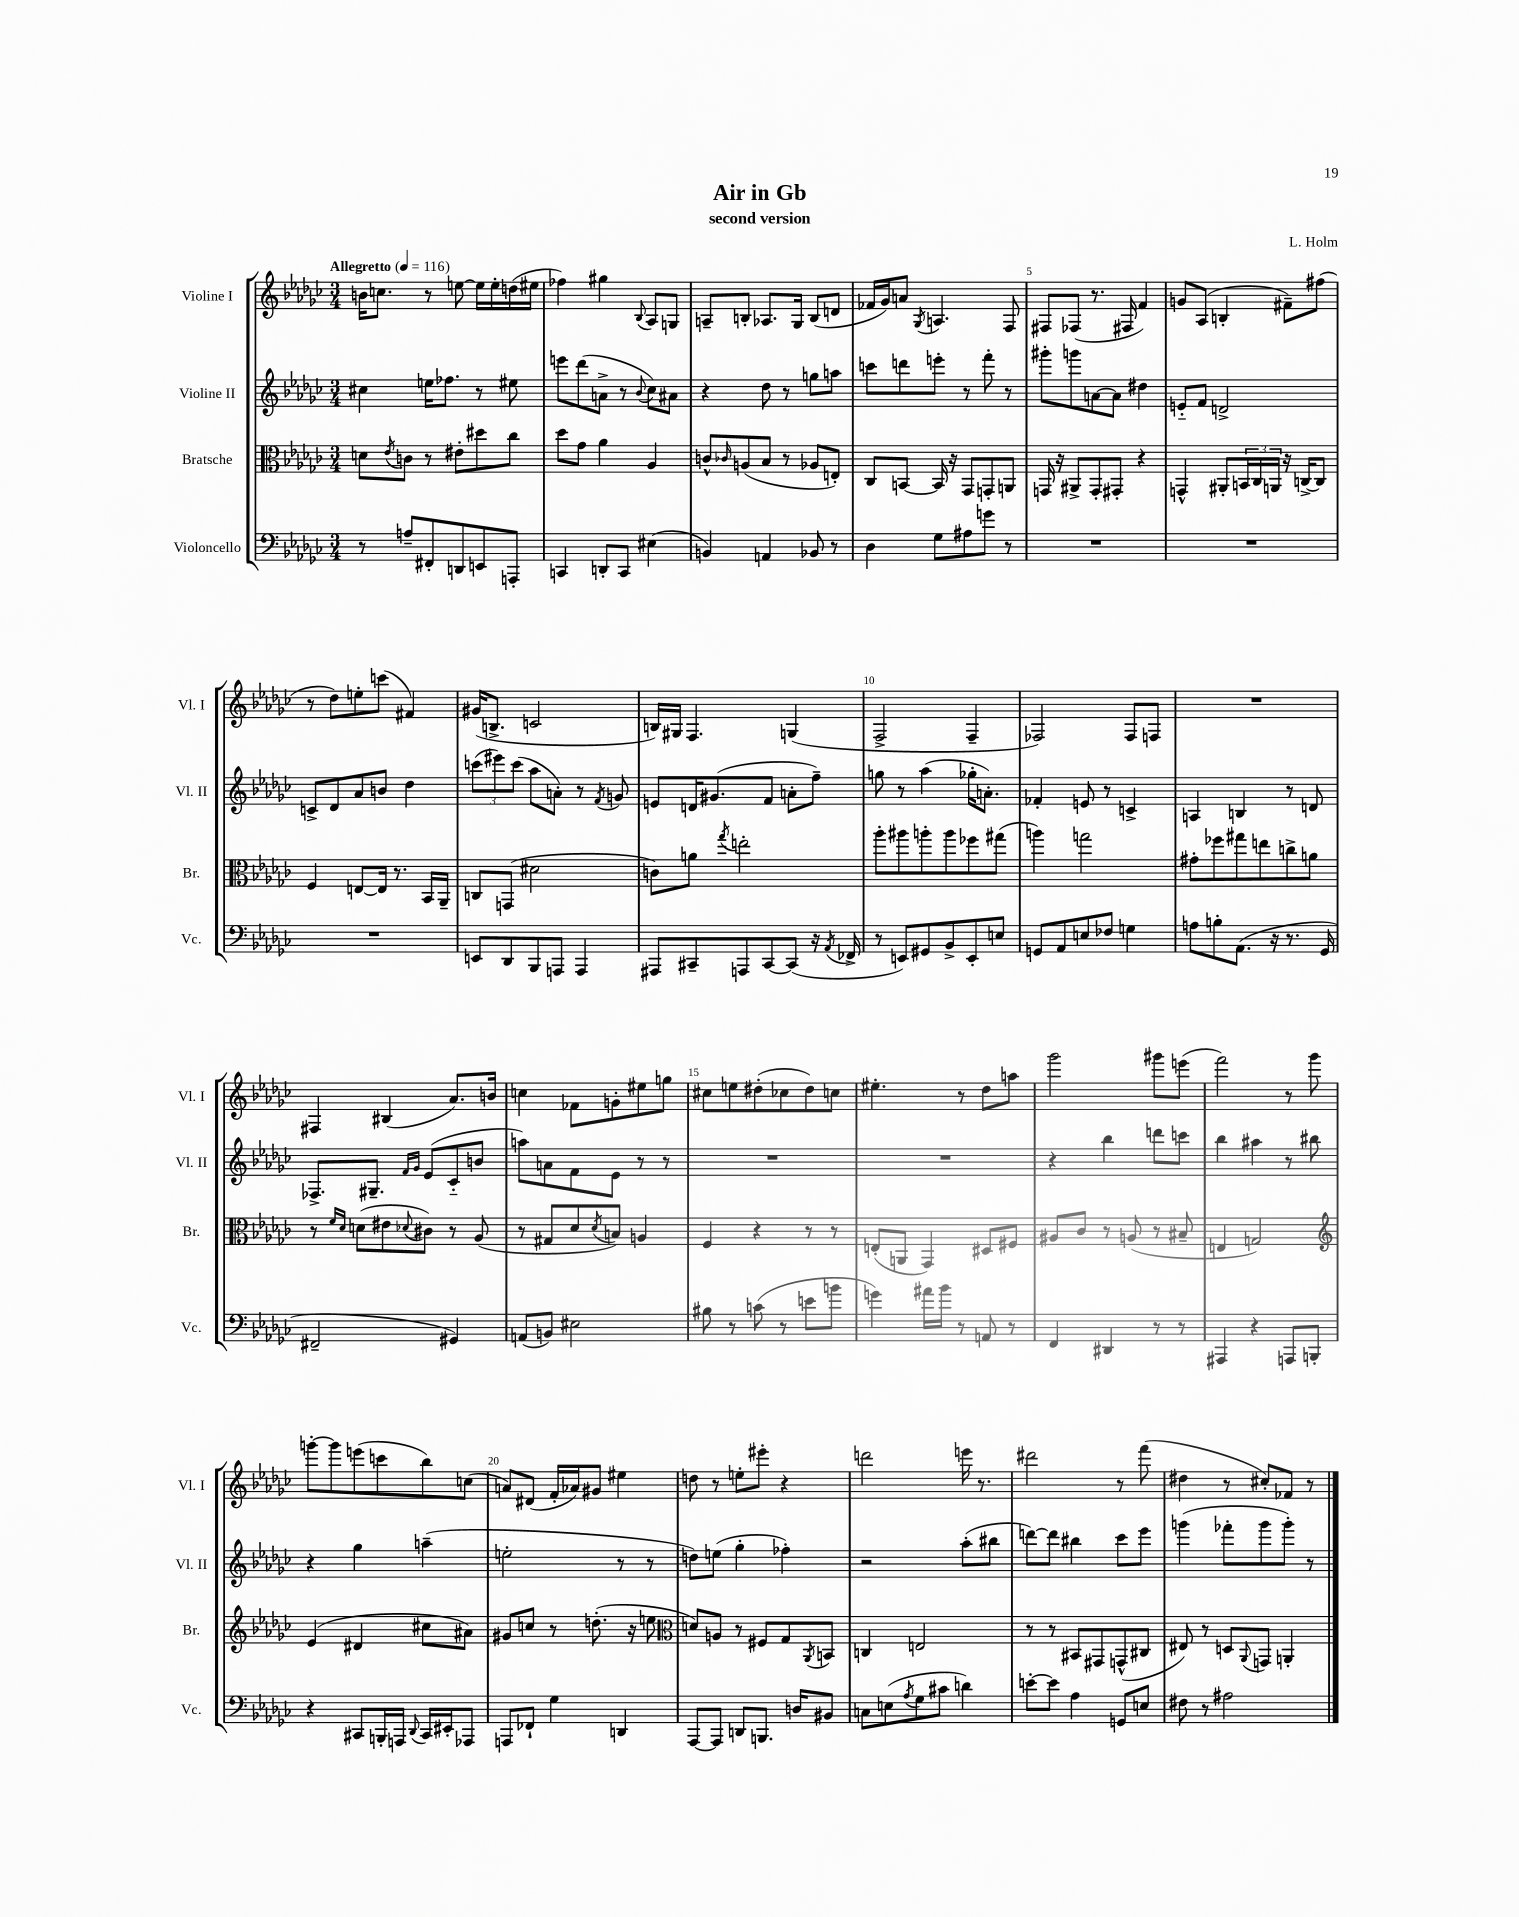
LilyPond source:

\header { title = "Air in Gb" composer = "L. Holm" subtitle = "second version" }
<<
\new StaffGroup <<
\new Staff = "s0" \with { instrumentName = "Violine I" shortInstrumentName = "Vl. I" } {
    \clef treble \key ges \major \numericTimeSignature \time 3/4 \tempo "Allegretto" 4 = 116
    b'16 c''8. r8 e''8~ e''16 e''16-. d''16( eis''16 |
    fes''4) gis''4 \appoggiatura { bes8 } aes8 g8 |
    a8-- b8-. aes8. ges16 b8( d'8 |
    fes'16 ges'16) a'8 \acciaccatura { ges8 } a4. f8 |
    fis8 fes8( r8. fis16 f'4) |
    g'8 aes8( b4-. fis'8--) fis''8( |
    r8 des''8) e''8-. c'''8( fis'4) |
    gis'16( b8.-> c'2 |
    b16) gis16 f4. g4( |
    f2-> f4-- |
    fes2) fes8 f8 |
    R2. |
    fis4 bis4( aes'8.) b'16 |
    c''4 fes'8 g'8-. eis''8 g''8 |
    cis''8 e''8 dis''8-.( ces''8 dis''8) c''8 |
    eis''4.-. r8 des''8 a''8 |
    ges'''2 gis'''8 e'''8( |
    f'''2) r8 ges'''8 |
    g'''8~-. g'''8 e'''8( c'''8 bes''8) c''8( |
    a'8) dis'8( f'16-. aes'16) gis'8 eis''4 |
    d''8 r8 e''8-. eis'''8-. r4 |
    d'''2 e'''16 r8. |
    dis'''2 r8 f'''8( |
    dis''4 r8 cis''8-.) fes'8 r8 \bar "|." |
}
\new Staff = "s1" \with { instrumentName = "Violine II" shortInstrumentName = "Vl. II" } {
    \clef treble \key ges \major \numericTimeSignature \time 3/4
    cis''4 e''16 fes''8. r8 eis''8 |
    e'''8 des'''8( a'8-> r8 \appoggiatura { bes'8 } ces''8) ais'8 |
    r4 des''8 r8 g''8 a''8 |
    c'''8 d'''8 e'''8-. r8 f'''8-. r8 |
    gis'''8-. g'''8 a'8~ a'8 dis''4 |
    e'8-_ f'8 d'2-> |
    c'8-> des'8 aes'8 b'8 des''4 |
    \tuplet 3/2 { c'''8( eis'''8) c'''8( } aes''8 a'8-.) r8 \acciaccatura { f'8 } g'8 |
    e'8 d'16 gis'8.( f'8 a'8-. f''8--) |
    g''8 r8 aes''4( ges''16-. a'8.-.) |
    fes'4-. e'8 r8 c'4-> |
    a4 b4 r8 d'8 |
    fes8.-> gis8.-- \grace { f'16 ges'16 } ees'8( ces'8-_ b'8 |
    a''8) a'8 f'8 ees'8 r8 r8 |
    R2. |
    R2. |
    r4 bes''4 d'''8 c'''8 |
    bes''4 ais''4 r8 bis''8 |
    r4 ges''4 a''4--( |
    e''2-. r8 r8 |
    d''8) e''8( ges''4-. fes''4-.) |
    r2 aes''8-.( bis''8 |
    d'''8~) d'''8 bis''4 ces'''8 ees'''8 |
    g'''4( fes'''8-. g'''8 g'''8-.) r8 \bar "|." |
}
\new Staff = "s2" \with { instrumentName = "Bratsche" shortInstrumentName = "Br." } {
    \clef alto \key ges \major \numericTimeSignature \time 3/4
    d'8 \acciaccatura { ees'8 } c'8 r8 eis'8-. dis''8 ces''8 |
    des''8 ges'8 aes'4 aes4 |
    c'8-^ \grace { ces'16 } a8( bes8 r8 aes8 e8-.) |
    ces8 b,8~ b,16 r16 ges,8 g,8-. a,8 |
    g,16 r16 ais,8-> g,8-. gis,8-. r4 |
    g,4-^ ais,8-. \tuplet 3/2 { b,16 ces16 a,16 } r16 c16~-> c8 |
    f4 e8~ e16 r8. bes,16 aes,16-- |
    c8 g,8( dis'2 |
    c'8) a'8 \acciaccatura { ges''8 } e''2-. |
    aes''8-. ais''8 a''8-. a''8 fes''8 gis''8( |
    a''4) g''2 |
    gis'8-. fes''8 gis''8 e''8 c''8-> a'8 |
    r8 \grace { f'16 des'16 } d'8( eis'8 \appoggiatura { des'8 } cis'8) r8 aes8( |
    r8 gis8 des'8 \acciaccatura { des'8 } b8) a4 |
    f4 r4 r8 r8 |
    e8-.( a,8 ges,4) dis8 fis8 |
    ais8 ces'8 r8 a8( r8 bis8-- |
    e4 g2) |
    \clef treble ees'4( dis'4 cis''8 ais'8) |
    gis'8 c''8 r8 d''8.-.( r16 e''8 |
    \clef alto d'8) a8 r8 fis8 ges8 \acciaccatura { aes,8 } b,8 |
    c4 e2 |
    r8 r8 bis,8 gis,8 g,8-^( cis8 |
    eis8) r8 d8 \appoggiatura { aes,8 } g,8 a,4-. \bar "|." |
}
\new Staff = "s3" \with { instrumentName = "Violoncello" shortInstrumentName = "Vc." } {
    \clef bass \key ges \major \numericTimeSignature \time 3/4
    r8 a8-- fis,8-. d,8 e,8 a,,8-. |
    c,4 d,8-. c,8 eis4( |
    b,4) a,4 bes,8 r8 |
    des4 ges8 ais8 g'8 r8 |
    R2. |
    R2. |
    R2. |
    e,8 des,8 bes,,8 a,,8 a,,4 |
    ais,,8 cis,8-- a,,8 cis,8~ cis,8( r16 \acciaccatura { aes,8 } fes,16-> |
    r8 e,8) gis,8 bes,8-> e,8-. e8 |
    g,8 aes,8 e8 fes8 g4 |
    a8 b8-. aes,8.( r16 r8. ges,16 |
    fis,2-- gis,4) |
    a,8( b,8) eis2 |
    bis8 r8 c'8( r8 e'8 b'8 |
    g'4) ais'16 bes'16 r8 a,8 r8 |
    f,4 dis,4 r8 r8 |
    ais,,4 r4 a,,8 b,,8-. |
    r4 cis,8 b,,16-. a,,16 \appoggiatura { des,8 } cis,16 eis,16-. aes,,8 |
    a,,8 fes,8-! ges4 d,4 |
    aes,,8~ aes,,8 d,8 b,,8. d16 bis,8 |
    c8 e8( \acciaccatura { aes8 } ges8 cis'8 d'4) |
    e'8~-. e'8 aes4 g,8 e8 |
    fis8 r8 ais2 \bar "|." |
}
>>
>>
\layout { \context { \Score \override BarNumber.break-visibility = ##(#f #t #t) barNumberVisibility = #(every-nth-bar-number-visible 5) } }
